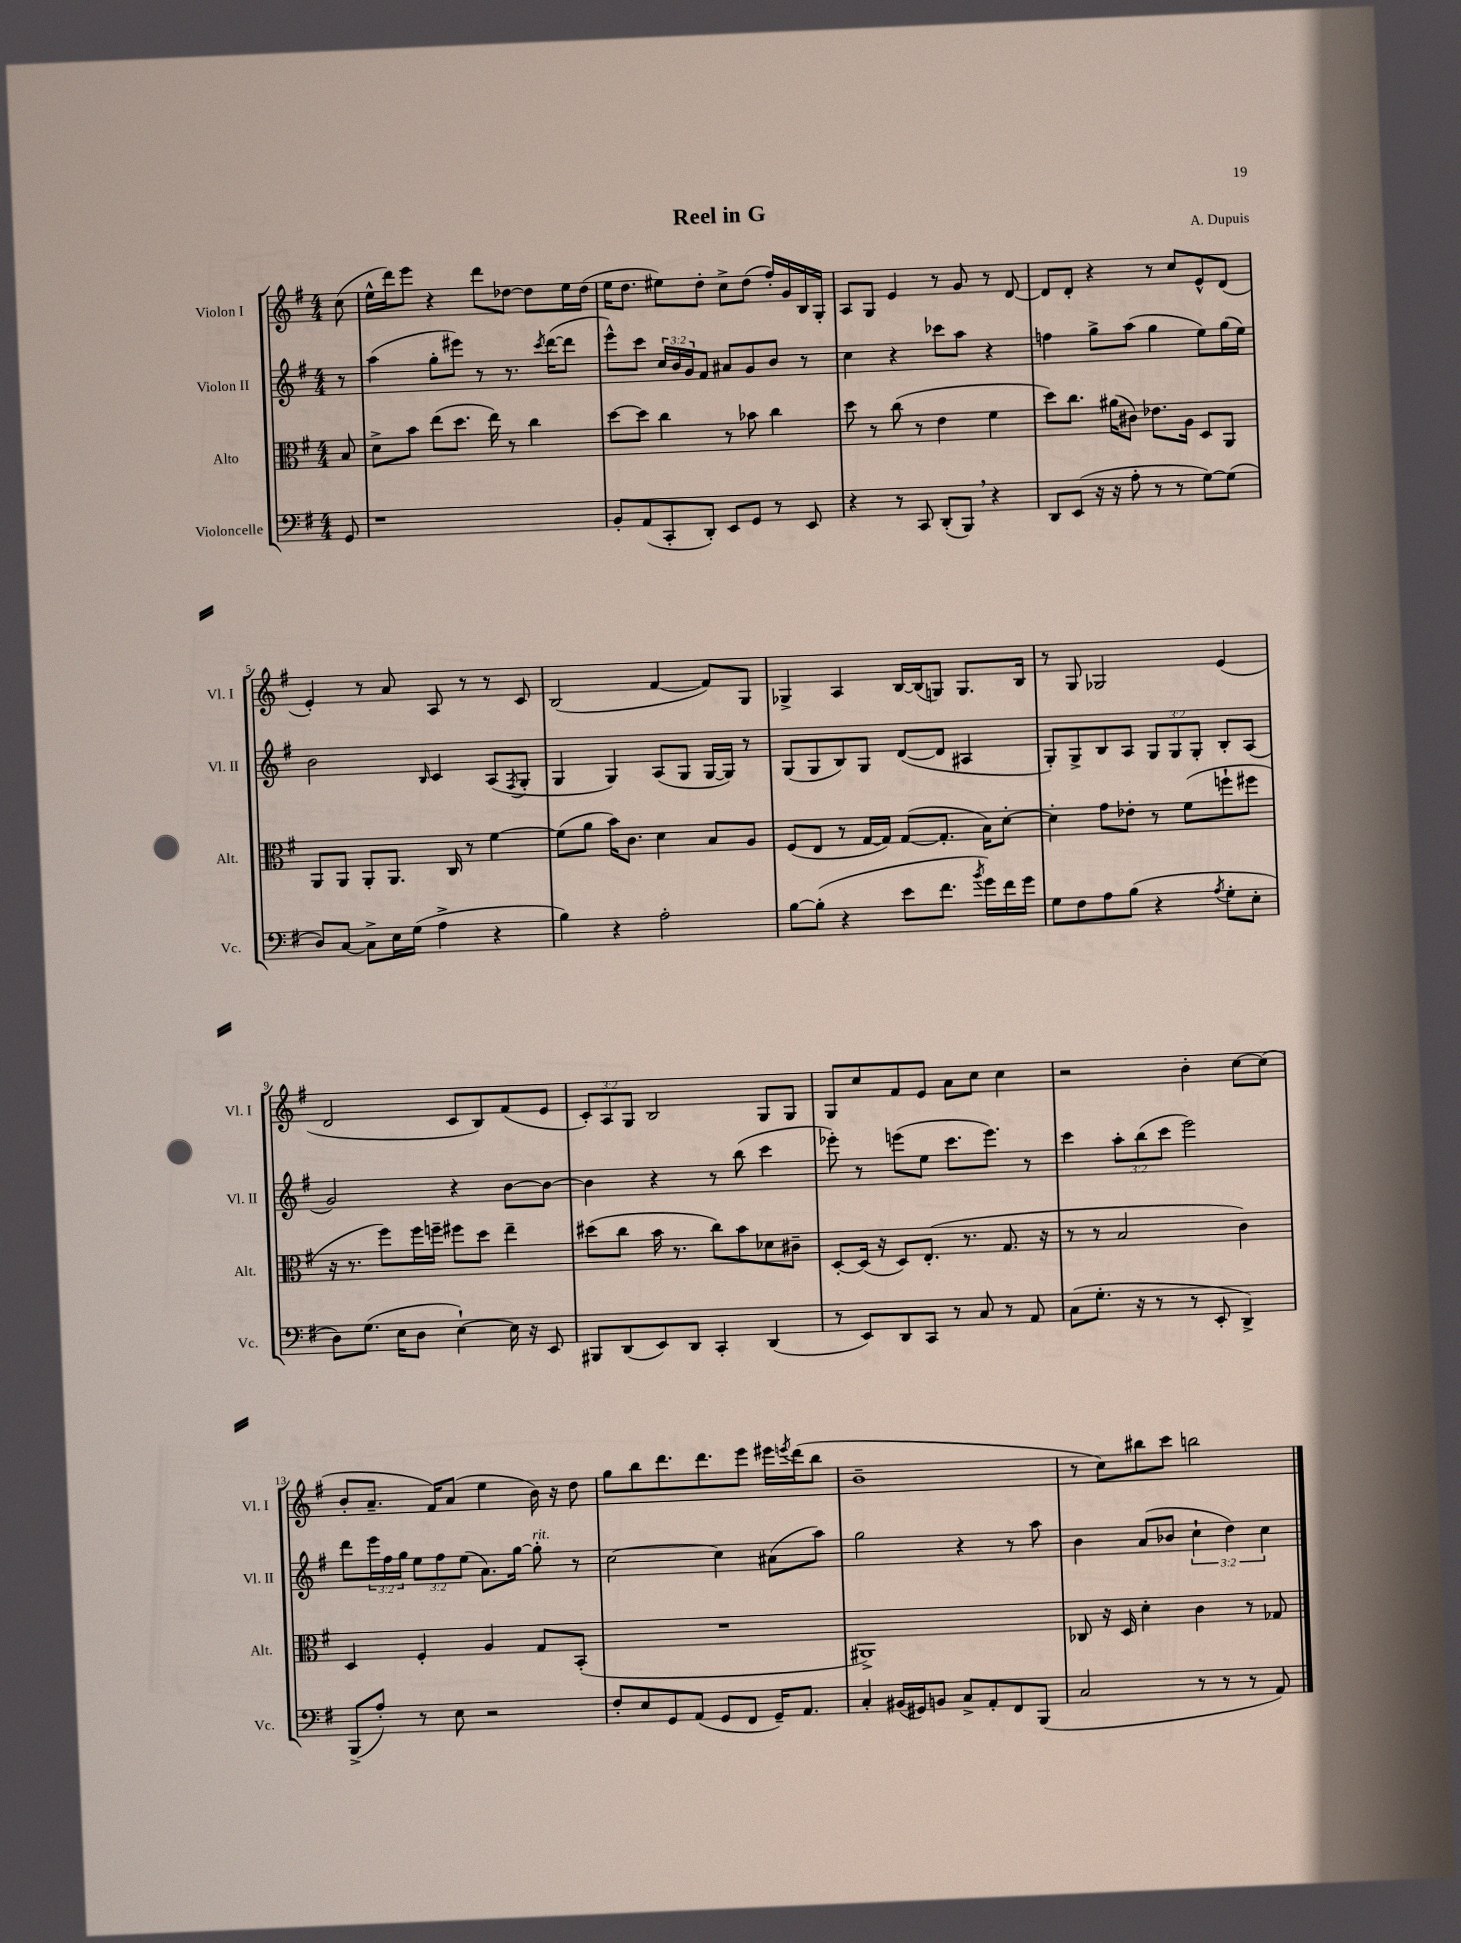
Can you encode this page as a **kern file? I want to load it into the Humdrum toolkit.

**kern	**kern	**kern	**kern
*staff4	*staff3	*staff2	*staff1
*clefF4	*clefC3	*clefG2	*clefG2
*k[f#]	*k[f#]	*k[f#]	*k[f#]
*M4/4	*M4/4	*M4/4	*M4/4
8GG/	8B/	8r	(8cc\
=	=	=	=
1r	8d^\L	(4aa\	16ee^^\LL
.	.	.	16ddd\J)
.	8b\J	.	8eee\J
.	(8ee\L	8gg'\L	4r
.	8.dd\J	8eee#\J)	.
.	.	8r	8ddd\L
.	16ee\)	.	.
.	8r	8.r	[8dd-\J
.	4cc\	.	8dd-\]L
.	.	8qccc/	.
.	.	([16ddd\LK	.
.	.	8ddd\]J	16ee\L
.	.	.	(16dd-\JJ
=	=	=	=
8BB'/L	[8dd\L	8eee^^\L)	16ee\LK
.	.	.	8.dd\J
(8AA/	8dd\]J	8ccc\J	.
8CC'/	4cc\	24cc/LL	8ee#\L)
.	.	24b/	.
.	.	24g/J	.
8DD'/J)	.	8f#/J	8dd'\J
8EE/L	8r	8a#/L	8cc^\L
8GG/J	8b-\	8g/	(8dd\J
8r	4cc\	8b/J	16ff#'/LL)
.	.	.	16g/
8EE/	.	8r	16B/
.	.	.	16G'/JJ
=	=	=	=
4r	8dd\	4cc\	8A/L
.	8r	.	8G/J
8r	(8cc\	4r	4e/
8CC/	8r	.	.
(8DD'/L	4e\	8ccc-\L	8r
8BBB/J)	.	8aa\J	8g/
4r	4f#\	4r	8r
.	.	.	[8d/
=	=	=	=
8DD/L	8dd\L)	4ff\	8d/]L
(8EE/J	8.cc\J	.	8d'/J
16r	.	8gg^\L	4r
16r	(16a#\LK	.	.
8A'\	8c#\J)	(8aa\J	.
8r	8.e-\L	4gg\	8r
8r	.	.	8cc/L
.	16A\Jk	.	.
[8G\L)	8D/L	8ee\L)	8e^^/
(8G\]J	8AA/J	(16gg\L	(8d/J
.	.	16ee\JJ)	.
=	=	=	=
8D/L)	8AA/L	2b\	4e'/)
[8C/J	8AA/J	.	.
8C^\]L	8AA'/L	.	8r
16E\L	8.AA/J	.	8a/
(16G\JJ	.	.	.
.	.	16qqB/	.
4A^\	.	4c/	8A/
.	16C/	.	.
.	8r	.	8r
4r	[4f#\	(8A/L	8r
.	.	8qF#/	.
.	.	8G'/J	8c/
=	=	=	=
4B\)	(8f#\]L	4G/	(2B/
.	8a\J	.	.
4r	16b\LK)	4G/)	.
.	8.c\J	.	.
2A'\	4d\	(8A/L	[4f#/
.	.	8G/J	.
.	8B/L	[16G/LL	8f#/]L)
.	.	16G/]JJ)	.
.	8A/J	8r	8G/J
=	=	=	=
[8B\L	(8F#/L	(8G/L	4G-^/
(8B'\]J	8E/J	8G/	.
4r	8r	8B/)	4A/
.	[16G/LL	8G/J	.
.	16G/]JJ)	.	.
8e\L	([8G/L	([8d/L	[16B/LL
.	.	.	(16B/]J
8.f#\J	8.G'/]J	8d/]J	8G/J)
.	.	4A#/	8.G/L
8qb/	.	.	.
16g\LL)	16B\LK)	.	.
16f#\	[8d'\J	.	.
16g\JJ	.	.	16B/Jk
=	=	=	=
8G\L	4d'\]	8G'/L)	8r
8F#\	.	8G^/	8G/
8A\	8g\L	8B/	2G-/
(8B\J	8e-'\J	8A/J	.
4r	8r	12G/L	.
.	.	12G/	.
.	(8f#\L	.	.
.	.	12G'/J	.
8qA/	.	.	.
8G'\L	8ff`\	8B'/L	(4e/
8E'\J	8ff#\J	(8A/J	.
=	=	=	=
8D\L)	16r	2g/)	2d/
.	8.r	.	.
(8.G\J	.	.	.
.	8ff#\L)	.	.
16E\LK	.	.	.
8D\J	16ff#\L	.	.
.	16ff~\JJ	.	.
[4E`\)	8ff#\L	4r	8c/L
.	8dd\J	.	8B/)
16E\]	4ee~\	[8b\L	(8f#/
16r	.	.	.
8EE/	.	8b\_J	8e/J
=	=	=	=
8BBB#/L	(8dd#\L	4b\]	12c'/L)
.	.	.	12A/
(8DD/	8cc\J	.	.
.	.	.	12G/J
8EE/)	16b\	4r	2B/
.	8.r	.	.
8DD/J	.	.	.
4CC'/	8cc\L)	8r	.
.	8b\	(8bb\	.
(4DD/	8d-\	4ccc\	8G/L
.	8c#~\J	.	8G/J
=	=	=	=
8r	[8D'/L	8eee-'\)	8G/L
8EE/L)	(16D/]Jk	8r	8cc/
.	16r	.	.
8DD/	8D/L)	(8eee\L	8f#/
8CC/J	(8.E'/J	8ee\J	8e/J
8r	.	8.ccc\L	8a\L
.	8.r	.	.
8C/	.	.	8cc\J
.	.	8.eee\J)	.
8r	8.G/	.	4cc\
8AA/	.	8r	.
.	16r	.	.
=	=	=	=
(8C\L	8r	4ccc\	2r
8.G'\J	8r	.	.
.	2B/	12aa'\L	.
16r	.	.	.
.	.	(12bb\	.
8r	.	.	.
.	.	12ccc\J	.
8r	.	2eee\)	4b'\
8EE'/	.	.	.
4DD^/)	4c\)	.	[8cc\L
.	.	.	(8cc\]J
=	=	=	=
(8BBB^/L	4D/	8ddd\L	8b'/L
8A'/J)	.	24eee\L	8.a~/J
.	.	24ff#\	.
.	.	24gg\JJ	.
8r	4F#'/	12ee\L	.
.	.	.	16f#/LK)
.	.	12ff#\	.
8E\	.	.	(8a/J
.	.	(12ee\J	.
2r	4A/	8.a\L)	4ee\
.	.	[16gg\Jk	.
.	8G/L	8gg'\]	16b\)
.	.	.	16r
.	(8BB'/J	8r	8dd\
=	=	=	=
8F#'/L	1r	[2cc\	8gg\L
8E/	.	.	8bb\
8GG/	.	.	8.ddd\
(8AA/J	.	.	.
.	.	.	8.ddd\
8GG/L	.	4cc\]	.
8FF#/J	.	.	8eee\J
16GG~/LK)	.	(8a#\L	16eee#\LL
.	.	.	8qeee/
8.AA/J	.	.	(16ddd\J
.	.	8aa\J)	8bb\J
=	=	=	=
4C'/	1AA#^)	2gg\	1b~
(16BB#/LL	.	.	.
16GG#/J)	.	.	.
8BB/J	.	.	.
8C^/L	.	4r	.
8AA'/	.	.	.
8FF#/	.	8r	.
(8BBB/J	.	8aa\	.
=	=	=	=
2C/	8C-/	4b\	8r
.	16r	.	8cc\L)
.	16D/	.	.
.	4d'\	(8a/L	8bb#\
.	.	8b-/J	8ccc\J
8r	4c\	6cc`\	2bb\
8r	.	.	.
.	.	6dd\)	.
8r	8r	.	.
.	.	6cc\	.
8AA/)	8G-/	.	.
==	==	==	==
*-	*-	*-	*-
